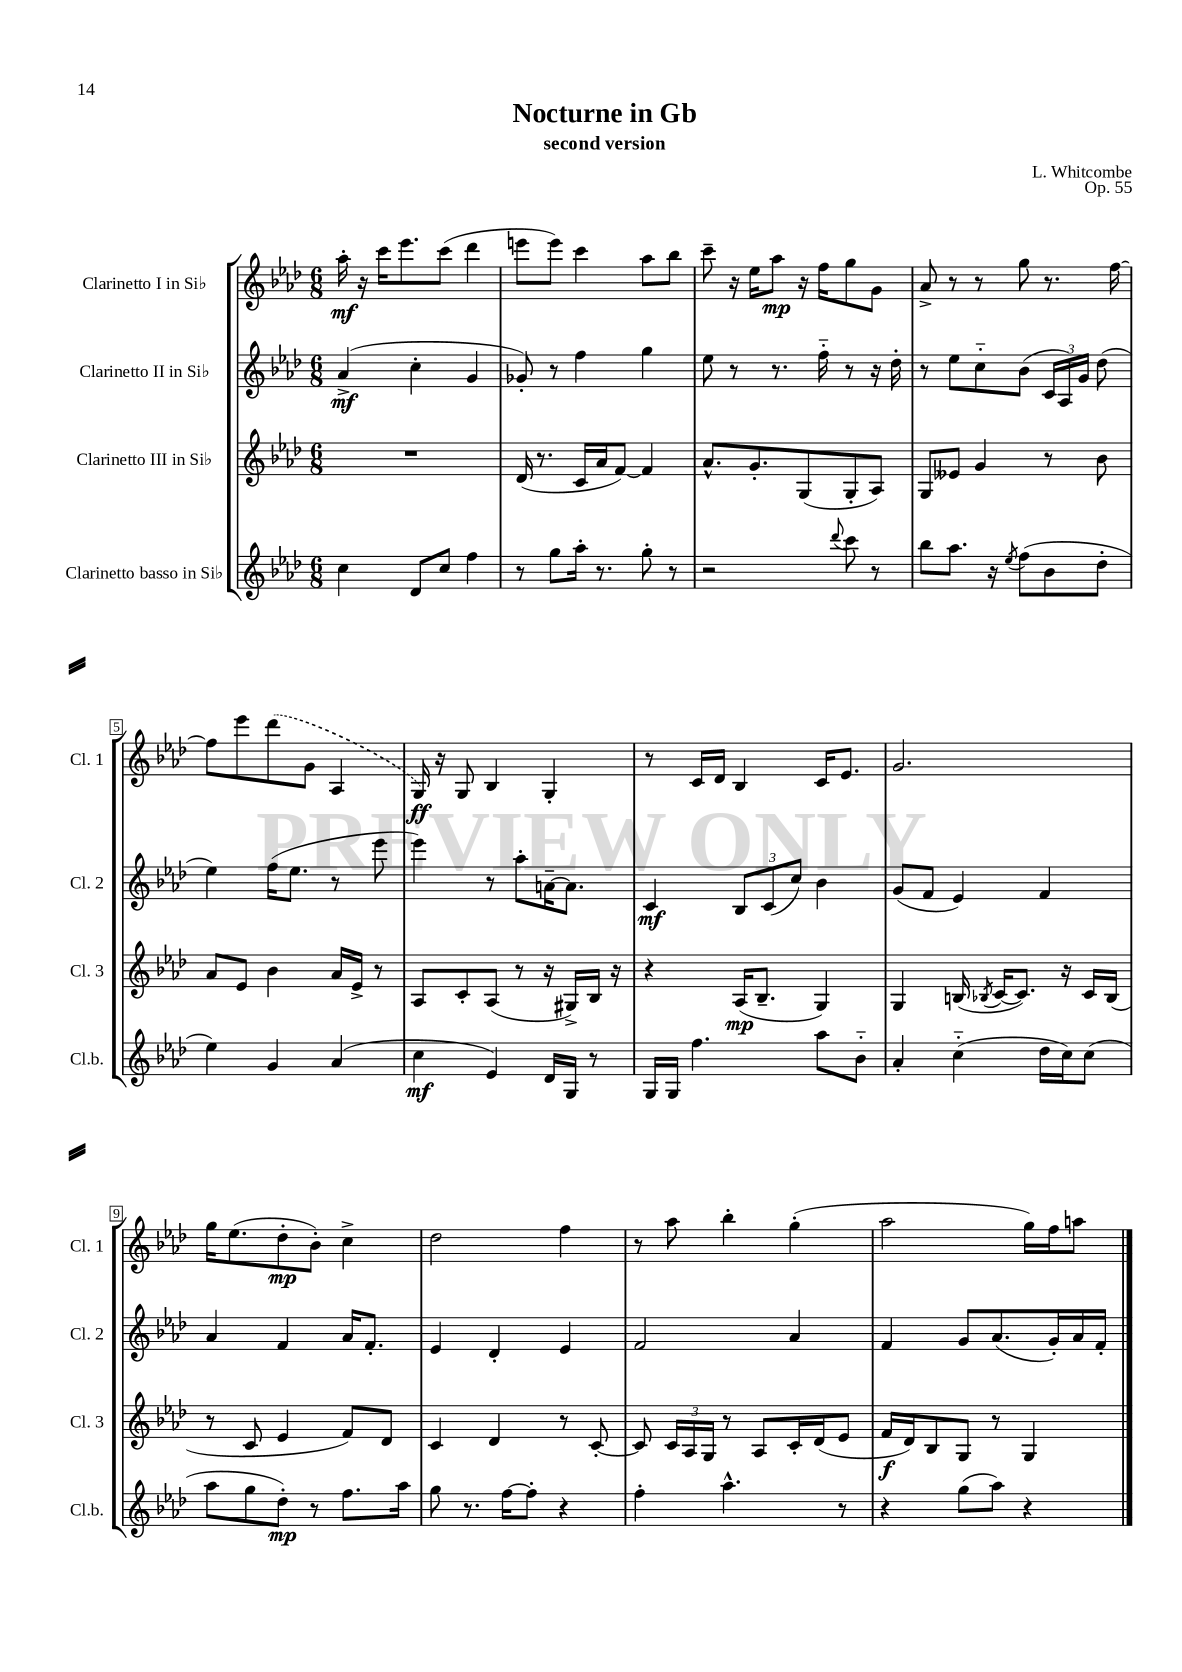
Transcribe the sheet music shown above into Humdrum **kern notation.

**kern	**kern	**kern	**kern
*staff4	*staff3	*staff2	*staff1
*clefG2	*clefG2	*clefG2	*clefG2
*k[b-e-a-d-]	*k[b-e-a-d-]	*k[b-e-a-d-]	*k[b-e-a-d-]
*M6/8	*M6/8	*M6/8	*M6/8
4cc	2.r	(4a-^	16aa-'
.	.	.	16r
.	.	.	16ccc
.	.	.	8.eee-
8d-	.	4cc'	.
8cc	.	.	(8ccc
4ff	.	4g	4ddd-
=	=	=	=
8r	(16d-	8g-')	8eee
.	8.r	.	.
8gg	.	8r	8eee)
16aa-'	16c	4ff	4ccc
8.r	16a-	.	.
.	[8f)	.	.
8gg'	4f]	4gg	8aa-
8r	.	.	8bb-
=	=	=	=
2r	8.a-^^	8ee-	8ccc~
.	.	8r	16r
.	8.g'	.	16ee-
.	.	8.r	8aa-
.	(8G	.	16r
.	.	16ff'~	16ff
8qqddd-	.	.	.
8ccc	8G'	8r	8gg
8r	8A-)	16r	8g
.	.	16dd-'	.
=	=	=	=
8bb-	8G	8r	8a-^
8.aa-	8e--	8ee-	8r
.	4g	8cc'~	8r
16r	.	.	.
8qee-	.	.	.
(8ff	.	(8b-	8gg
8b-	8r	24c	8.r
.	.	24A-)	.
.	.	24g	.
8dd-'	8b-	(8dd-	.
.	.	.	[16ff
=	=	=	=
4ee-)	8a-	4ee-)	8ff]
.	8e-	.	8eee-
4g	4b-	(16ff	(8ddd-
.	.	8.ee-	.
.	.	.	8g
(4a-	16a-	8r	4A-
.	16e-^	.	.
.	8r	8eee-	.
=	=	=	=
4cc	8A-	4eee-)	16G)
.	.	.	16r
.	8c'	.	8G
4e-)	(8A-	8r	4B-
.	8r	8aa-'	.
16d-	16r	[16a~	4G'
16G	16G#^)	8.a]	.
8r	16B-	.	.
.	16r	.	.
=	=	=	=
16G	4r	4c	8r
16G	.	.	.
4.ff	.	.	16c
.	.	.	16d-
.	(16A-	12B-	4B-
.	8.B-~	.	.
.	.	(12c	.
.	.	12cc)	.
8aa-	4G)	4b-	16c
.	.	.	8.e-
8b-'~	.	.	.
=	=	=	=
4a-'	4G	(8g	2.g
.	.	8f	.
(4cc'~	(16B	4e-)	.
.	8qB-	.	.
.	[16c	.	.
.	8.c])	.	.
16dd-	.	4f	.
16cc)	16r	.	.
(8cc	16c	.	.
.	(16B-	.	.
=	=	=	=
8aa-	8r	4a-	16gg
.	.	.	(8.ee-
8gg	8c	.	.
8dd-')	4e-	4f	8dd-'
8r	.	.	8b-')
8.ff	8f)	16a-	4cc^
.	.	8.f'	.
.	8d-	.	.
16aa-	.	.	.
=	=	=	=
8gg	4c	4e-	2dd-
8.r	.	.	.
.	4d-	4d-'	.
[16ff	.	.	.
8ff']	.	.	.
4r	8r	4e-	4ff
.	[8c'	.	.
=	=	=	=
4ff'	8c]	2f	8r
.	24c	.	8aa-
.	24A-	.	.
.	24G	.	.
4.aa-^^	8r	.	4bb-'
.	8A-	.	.
.	16c'	4a-	(4gg'
.	(16d-	.	.
8r	8e-	.	.
=	=	=	=
4r	16f	4f	2aa-
.	16d-)	.	.
.	8B-	.	.
(8gg	8G	8g	.
8aa-)	8r	(8.a-	.
4r	4G	.	16gg)
.	.	16g')	16ff
.	.	16a-	8aa
.	.	16f'	.
==	==	==	==
*-	*-	*-	*-
